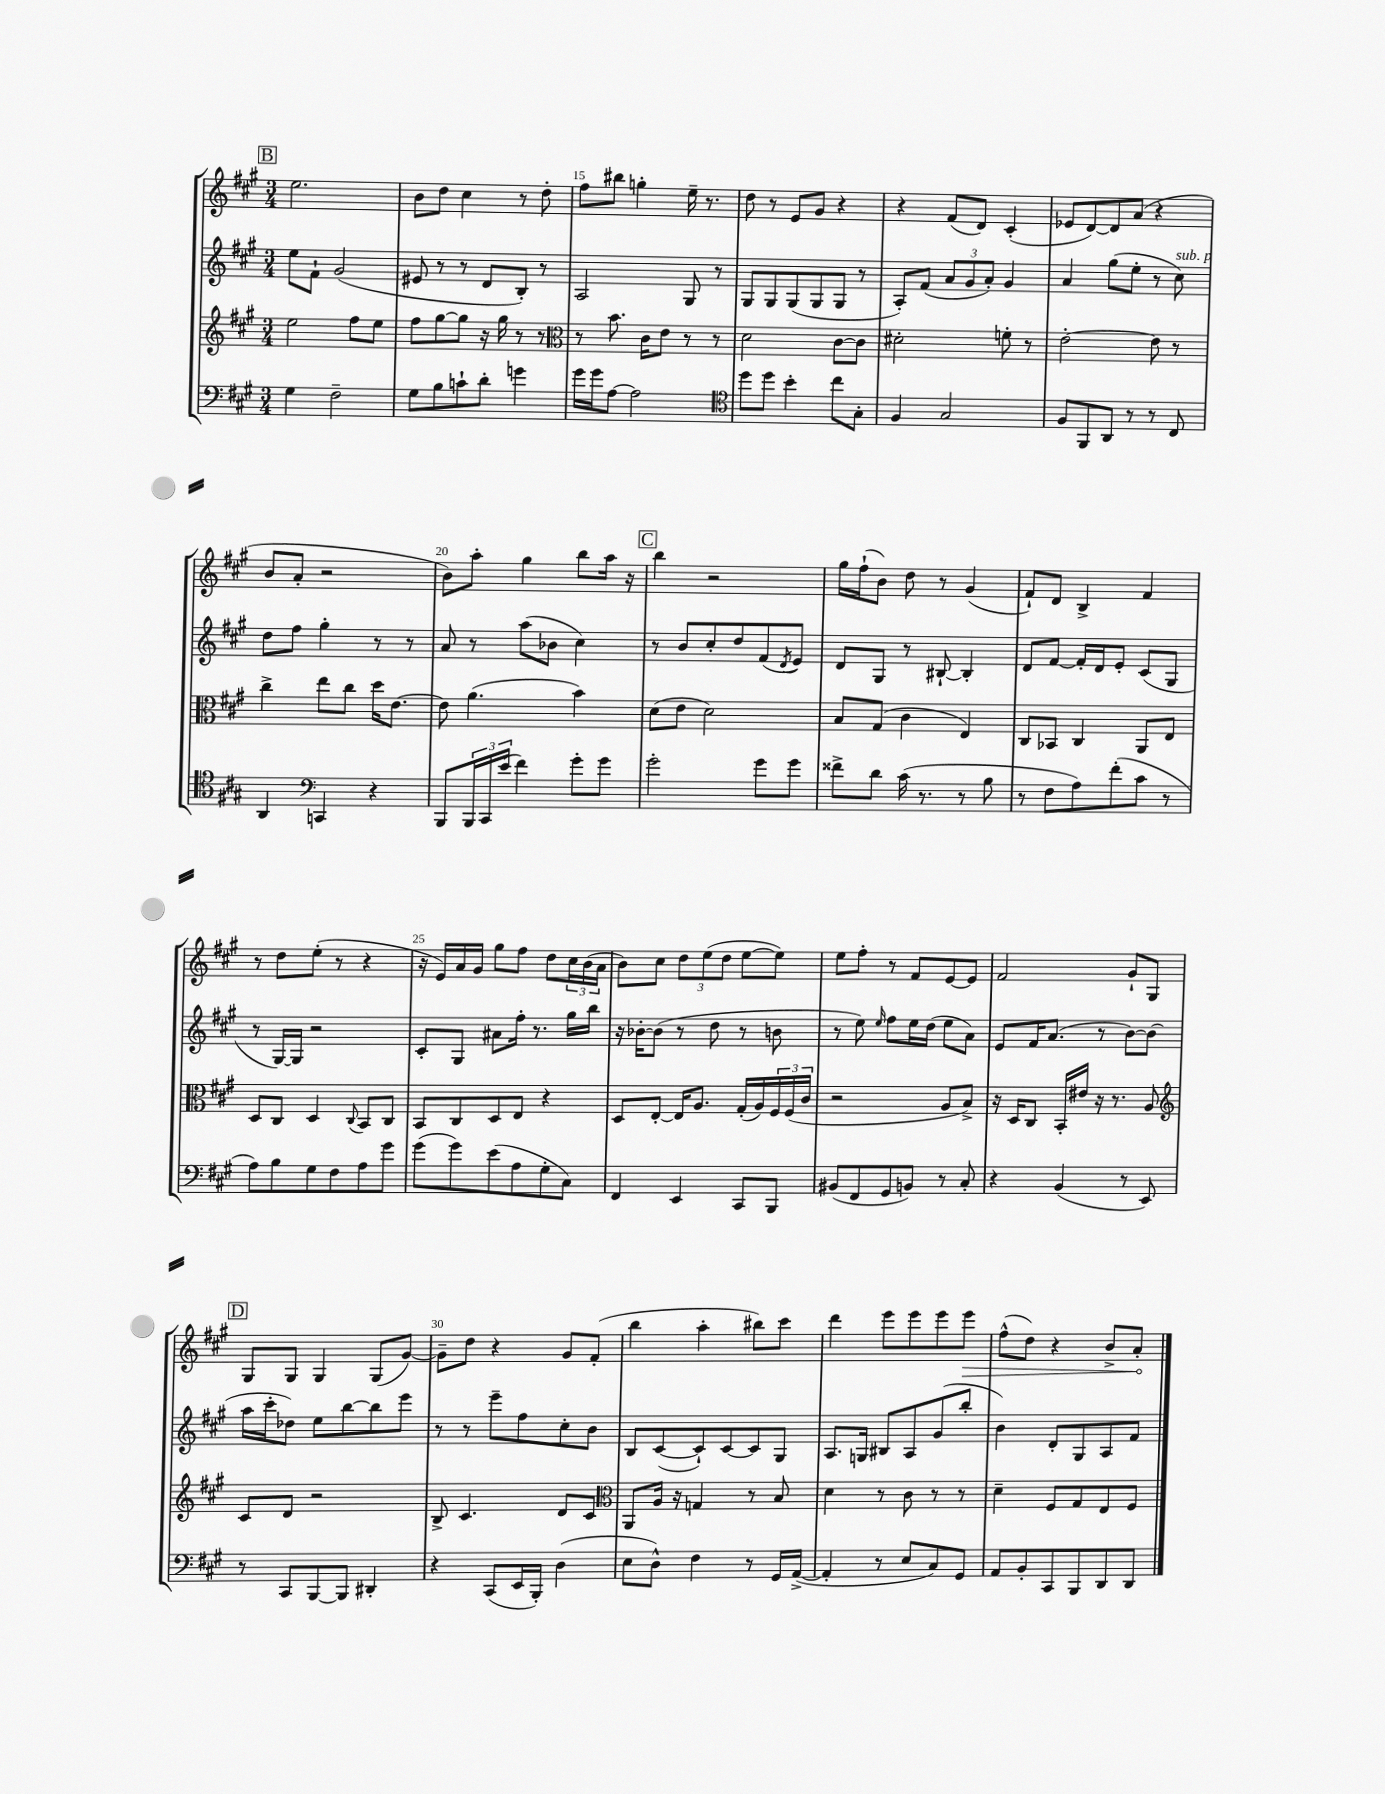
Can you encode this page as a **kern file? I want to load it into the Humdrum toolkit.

**kern	**kern	**kern	**kern
*staff4	*staff3	*staff2	*staff1
*clefF4	*clefG2	*clefG2	*clefG2
*k[f#c#g#]	*k[f#c#g#]	*k[f#c#g#]	*k[f#c#g#]
*M3/4	*M3/4	*M3/4	*M3/4
4G#	2ee	8ee	2.ee
.	.	8f#`	.
2F#~	.	(2g#	.
.	8ff#	.	.
.	8ee	.	.
=	=	=	=
8G#	8ff#	8e#	8b
8B	[8gg#	8r	8dd
8c`	8gg#]	8r	4cc#
8d'	16r	8d	.
.	16gg#	.	.
4g	8r	8B')	8r
.	8r	8r	8dd'
=	=	=	=
*	*clefC3	*	*
16g#	8r	2A	8ff#
16g#	.	.	.
[8A	8.b	.	8bb#
2A]	.	.	4gg'
.	16c#	.	.
.	8e	.	.
.	8r	8G#	16ee~
.	.	.	8.r
.	8r	8r	.
=	=	=	=
*clefC4	*	*	*
8dd	2d	8G#	8dd
8dd	.	8G#	8r
4b'	.	(8G#	8e
.	.	8G#	8g#
8cc#	[8c#	8G#	4r
8G#'	8c#]	8r	.
=	=	=	=
4F#	2d#'	8A')	4r
.	.	(8f#	.
2G#	.	12a	(8f#
.	.	12g#	.
.	.	.	8d)
.	.	12a')	.
.	8f'	4g#	(4c#'
.	8r	.	.
=	=	=	=
8F#	[2e'	4a	8e-
8FF#	.	.	[8d)
8AA	.	(8gg#	8d]
8r	.	8ee'	(8a
8r	8e]	8r	4r
8C#	8r	8cc#)	.
=	=	=	=
4AA	4cc#^	8dd	8b
.	.	8ff#	8a'
*clefF4	*	*	*
4CC	8ee	4gg#'	2r
.	8cc#	.	.
4r	16dd	8r	.
.	[8.e	.	.
.	.	8r	.
=	=	=	=
8BBB	8e]	8a	8b)
24BBB	(4.a	8r	8aa'
24CC#	.	.	.
(24e	.	.	.
4f#)	.	(8aa	4gg#
.	.	8b-	.
8g#'	4b)	4cc#)	8bb
8g#	.	.	16aa
.	.	.	16r
=	=	=	=
2g#'	(8d	8r	4bb
.	8e	8b	.
.	2d)	8cc#'	2r
.	.	8dd	.
8g#	.	(8f#	.
.	.	8qd	.
8g#	.	8e)	.
=	=	=	=
8f##^	8B	8d	16gg#
.	.	.	(16ff#`
8d	(8G#	8G#	8b)
(16c#	4c#	8r	8dd
8.r	.	.	.
.	.	[8B#`	8r
8r	4E)	4B#']	(4g#
8B	.	.	.
=	=	=	=
8r	8C#	8d	8f#`)
8F#	8BB-	[8f#	8d
8A)	4C#	16f#']	4B^
.	.	16d	.
(8f#'	.	8e'	.
8c#	8AA	(8c#	4f#
8r	8E	8G#	.
=	=	=	=
8A)	8D	8r	8r
8B	8C#	[16G#)	8dd
.	.	16G#]	.
8G#	4D	2r	(8ee'
8F#	.	.	8r
.	8qqC#	.	.
8A	8BB	.	4r
8g#	8C#	.	.
=	=	=	=
(8g#	8BB	8c#'	16r
.	.	.	16e)
8g#)	8C#	8G#	16a
.	.	.	16g#
(8e	8D	8a#	8gg#
8A	8E	16ff#'	8ff#
.	.	8.r	.
8G#'	4r	.	8dd
8C#)	.	16gg#	24cc#
.	.	.	(24b
.	.	16bb	.
.	.	.	24a
=	=	=	=
4FF#	8D	16r	8b)
.	.	[16b-'	.
.	[8E'	(8b-]	8cc#
4EE	16E]	8r	12dd
.	8.A	.	.
.	.	.	(12ee
.	.	8dd	.
.	.	.	12dd
8CC#	(16G#'	8r	[8ee
.	16A)	.	.
8BBB	24F#	8b	8ee])
.	(24F#	.	.
.	24c#	.	.
=	=	=	=
(8BB#	2r	8r	8ee
8FF#	.	8ee)	8ff#'
.	.	16qqee	.
8GG#	.	8ff#	8r
8BB)	.	16ee	8f#
.	.	(16dd	.
8r	8A	8ee	[8e
8C#'	8B^)	8a)	8e]
=	=	=	=
4r	16r	8e	2f#
.	16D	.	.
.	8C#	16f#	.
.	.	(8.a	.
(4BB	16BB'	.	.
.	16e#	.	.
.	16r	8r	.
.	8.r	.	.
8r	.	[8b)	8g#`
8EE)	8A	(8b]	8G#
=	=	=	=
*	*clefG2	*	*
8r	8c#	16aa	8G#
.	.	16ccc#'	.
8CC#	8d	8dd-)	8G#
[8BBB	2r	8ee	4G#
8BBB]	.	[8bb	.
4DD#'	.	8bb]	(8G#
.	.	8eee	[8g#)
=	=	=	=
4r	8B^	8r	8g#~]
.	4.c#	8r	8dd
(8CC#	.	8eee~	4r
16EE	.	8ff#	.
16BBB')	.	.	.
(4D	8d	8cc#'	8g#
.	8c#	8b	(8f#'
=	=	=	=
*	*clefC3	*	*
8E	8AA	8B	4bb
8D^^)	16A	([8c#	.
.	16r	.	.
4F#	4G	8c#`])	4aa'
.	.	[8c#	.
8r	8r	8c#]	8bb#)
16GG#	8B	8G#	8ccc#
([16AA^	.	.	.
=	=	=	=
4AA']	4d	8.A	4ddd
.	.	16G	.
8r	8r	8B#	8eee
8E	8c#	8A	8eee
8C#)	8r	(8g#	8eee
8GG#	8r	8bb'	8eee
=	=	=	=
8AA	4d~	4b)	(8ff#^^
8BB'	.	.	8dd)
8CC#	8F#	8d'	4r
8BBB	8G#	8G#	.
8DD	8E	8A	8b^
8DD	8F#	8f#	8a'
==	==	==	==
*-	*-	*-	*-
